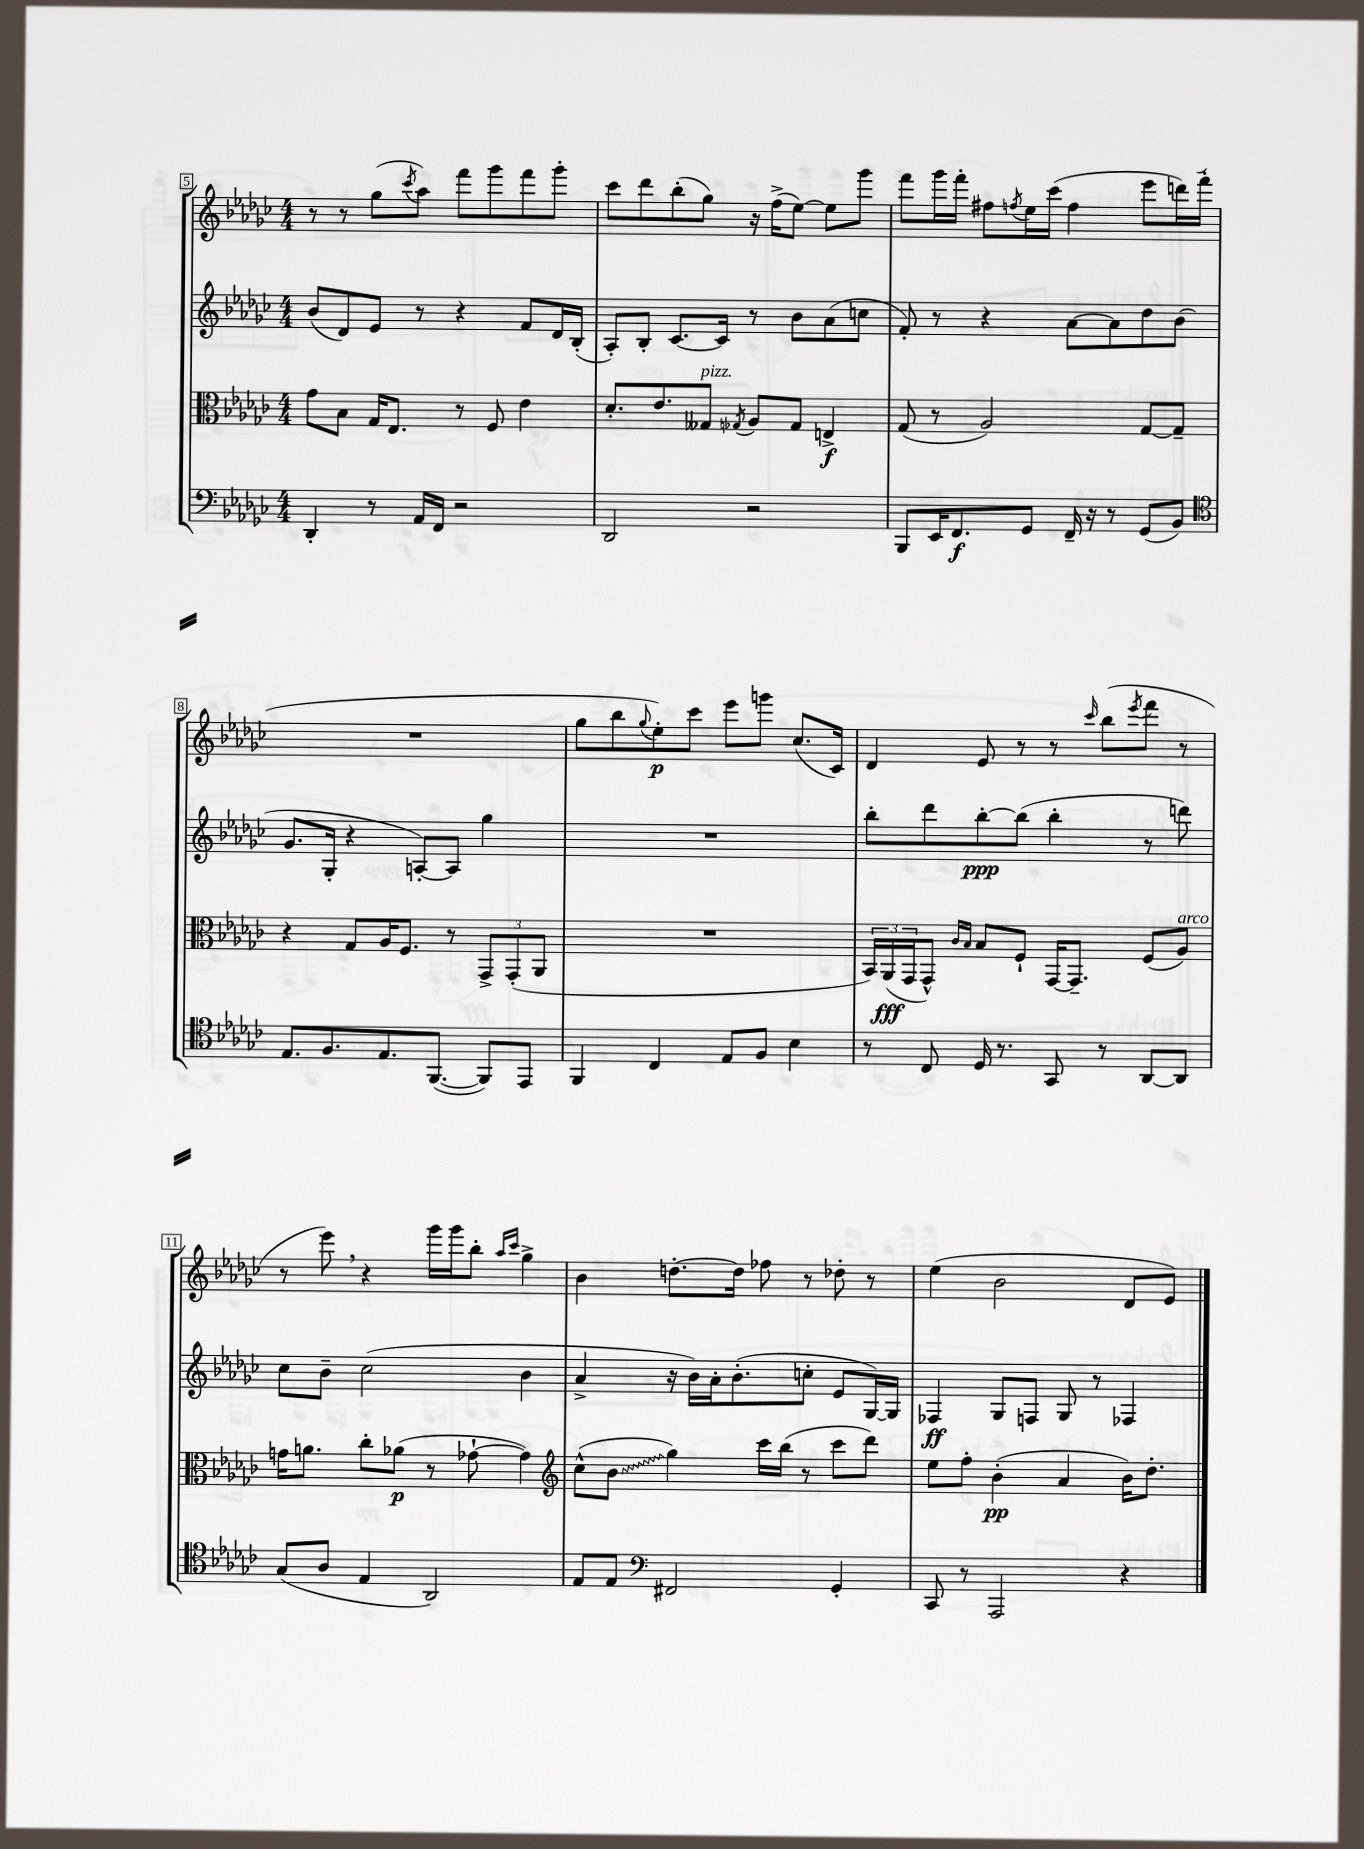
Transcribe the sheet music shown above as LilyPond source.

<<
\new StaffGroup <<
\new Staff = "s0" {
    \clef treble \key ges \major \numericTimeSignature \time 4/4
    r8 r8 ges''8( \acciaccatura { ces'''8 } aes''8) f'''8 ges'''8 f'''8 ges'''8-. |
    ces'''8 des'''8 bes''8-.( ges''8) r16 f''16->( ees''8~) ees''8 ges'''8 |
    f'''8 ges'''16 f'''16-. fis''8 \acciaccatura { f''8 } ees''16 ces'''16( f''4 ees'''8 d'''16) f'''16-.( |
    R1 |
    ges''8 bes''8 \appoggiatura { ges''8 } ees''8-.\p) ces'''8 ees'''8 g'''8 ces''8.( ces'16) |
    des'4 ees'8 r8 r8 \grace { ces'''16 } bes''8( \acciaccatura { ees'''8 } f'''8 r8 |
    r8 ees'''8) \breathe r4 ges'''16 ges'''16 bes''8-. \grace { aes''16 ces'''16 } ges''4-> |
    bes'4 d''8.~-. d''16 fes''8 r8 des''8-. r8 |
    ees''4( bes'2 des'8 ees'8) \bar "|." |
}
\new Staff = "s1" {
    \clef treble \key ges \major \numericTimeSignature \time 4/4
    bes'8( des'8) ees'8 r8 r4 f'8 des'16 bes16-.( |
    aes8-.) bes8-. ces'8.~ ces'16 r8 bes'8 aes'8( c''8 |
    f'8-.) r8 r4 aes'8~ aes'8 des''8 bes'8( |
    ges'8. ges16-. r4 a8~-.) a8 ges''4 |
    R1 |
    bes''8-. des'''8 bes''8~-.\ppp bes''8( bes''4-. r8 d'''8) |
    ces''8 bes'8-- ces''2( bes'4 |
    aes'4-> r16 bes'16) aes'16-. bes'8.-.( c''8-. ees'8 ges16~) ges16 |
    fes4\ff ges8 f8 ges8 r8 fes4 \bar "|." |
}
\new Staff = "s2" {
    \clef alto \key ges \major \numericTimeSignature \time 4/4
    ges'8 bes8 ges16 ees8. r8 f8 ees'4 |
    des'8.-. ees'8. geses8^\markup { \italic "pizz." } \acciaccatura { ges8 } aes8 ges8 e4->\f |
    ges8( r8 aes2) ges8~ ges8-- |
    r4 ges8 aes16 f8. r8 \tuplet 3/2 { ges,8-> ges,8-.( aes,8 } |
    R1 |
    \tuplet 3/2 { bes,16) aes,16\fff( ges,16 } ges,8-^) \grace { ces'16 bes16 } bes8 f8-! ges,16~ ges,8.-- f8( aes8^\markup { \italic "arco" }) |
    g'16 a'8. ces''8-. aes'8\p( r8 ges'8~-! ges'4) |
    \clef treble ces''8-^( \once \override Glissando.style = #'zigzag bes'8\glissando ges''4) ces'''16 bes''16( r8 ces'''8 des'''8) |
    ees''8 f''8-. bes'4-.\pp( aes'4 bes'16) des''8.-. \bar "|." |
}
\new Staff = "s3" {
    \clef bass \key ges \major \numericTimeSignature \time 4/4
    des,4-. r8 aes,16 f,16 r2 |
    des,2 r2 |
    bes,,8 ees,16 f,8.\f ges,8 f,16-- r16 r8 ges,8( bes,8) |
    \clef tenor ees8. f8. ees8. f,8.~( f,8) ees,8 |
    f,4 ces4 ees8 f8 bes4 |
    r8 ces8 des16 r8. ges,8 r8 aes,8~ aes,8 |
    ges8( aes8 ees4 aes,2) |
    ees8 ees8 \clef bass fis,2 ges,4-. |
    ces,8 r8 aes,,2 r4 \bar "|." |
}
>>
>>
\layout { \context { \Score currentBarNumber = #5 \override BarNumber.stencil = #(make-stencil-boxer 0.1 0.3 ly:text-interface::print) } }
